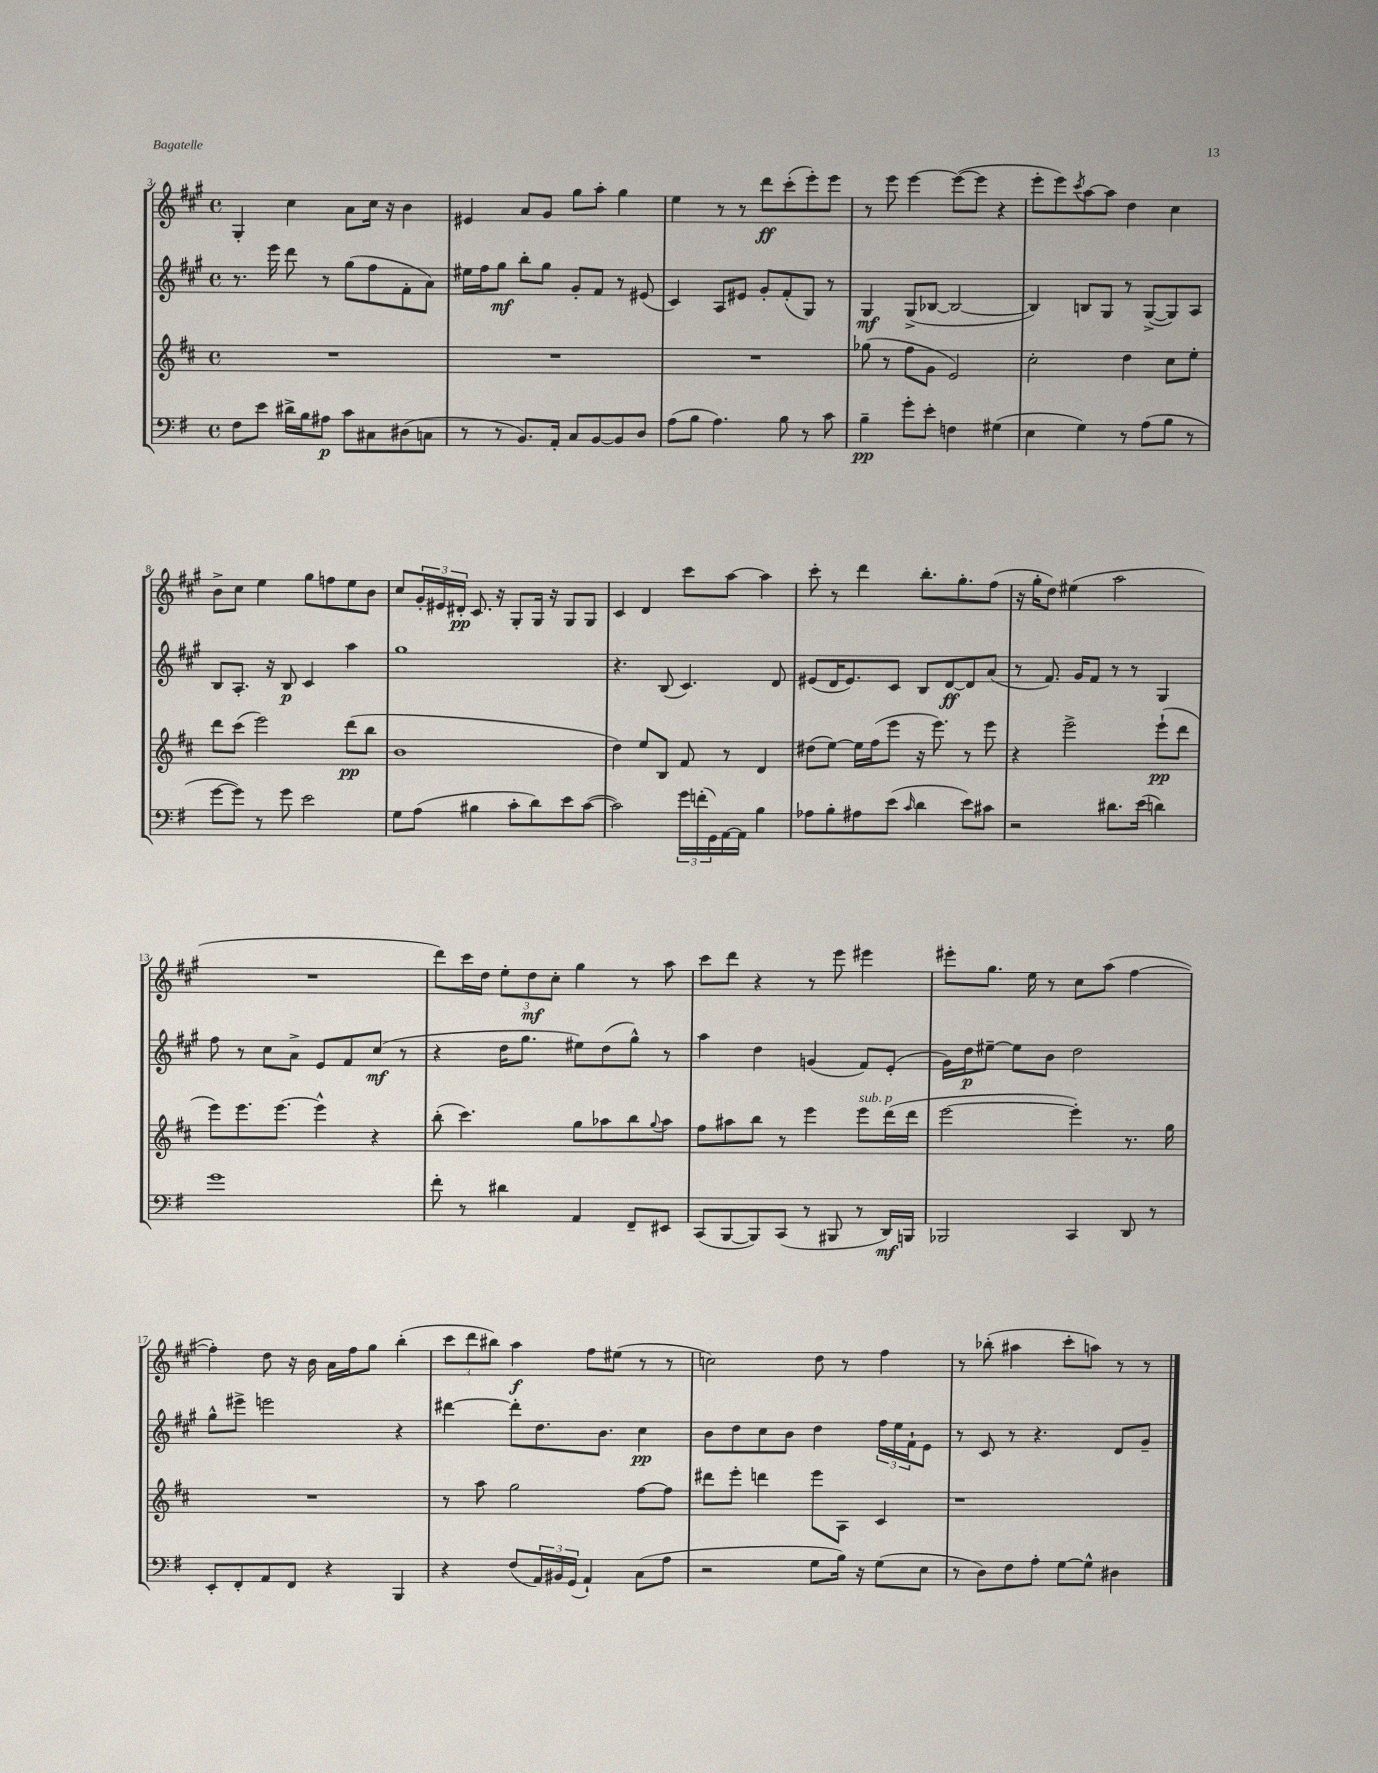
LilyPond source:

<<
\new StaffGroup <<
\new Staff = "s0" {
    \clef treble \key a \major \defaultTimeSignature \time 4/4
    gis4-. cis''4 a'8 cis''16 r16 b'4 |
    eis'4 a'8 gis'8 gis''8 a''8-. gis''4 |
    e''4 r8 r8 d'''8\ff cis'''8-.( e'''8-.) e'''8 |
    r8 e'''8 e'''4~ e'''8~( e'''8 r4 |
    e'''8-. e'''8) \acciaccatura { cis'''8 } a''8~ a''8 d''4 cis''4 |
    b'8-> cis''8 e''4 gis''8 f''8 e''8 b'8 |
    cis''8 \tuplet 3/2 { gis'16-. eis'16 dis'16-.\pp } cis'8. r16 gis8-. gis16 r16 gis8 gis8 |
    cis'4 d'4 cis'''8 a''8~ a''4 |
    cis'''8-. r8 d'''4 b''8.-. gis''8.-. fis''8( |
    r16 gis''16-. d''8) eis''4( a''2 |
    R1 |
    d'''8) cis'''16 d''16 \tuplet 3/2 { e''8-. d''8\mf cis''8-. } gis''4 r8 a''8 |
    cis'''8 d'''8 r4 r8 e'''8 eis'''4 |
    eis'''8-. gis''8. e''16 r8 cis''8 a''8( fis''4~ |
    fis''4-.) d''8 r16 b'16 a'16 fis''16 gis''8 b''4-.( |
    \tuplet 3/2 { cis'''8 d'''8 bis''8) } a''4\f fis''8 eis''8( r8 r8 |
    c''2) d''8 r8 fis''4 |
    r8 bes''8-.( ais''4 cis'''8-. a''8) r8 r8 \bar "|." |
}
\new Staff = "s1" {
    \clef treble \key a \major \defaultTimeSignature \time 4/4
    r8. e'''16 d'''8 r8 gis''8( fis''8 fis'8-. a'8) |
    eis''16 fis''16 gis''8\mf b''8-. gis''8 gis'8-. fis'8 r8 eis'8( |
    cis'4) a8 eis'8 gis'8-. fis'8-.( gis8) r8 |
    gis4\mf gis8->( bes8~ bes2~ |
    bes4) b8 gis8 r8 gis8~->( gis8) a8 |
    b8 a8.-. r16 b8\p cis'4 a''4 |
    gis''1 |
    r4. b8( cis'4.) d'8 |
    eis'8( d'16 eis'8.) cis'8 b8 d'8~\ff d'8 a'8( |
    r8 fis'8.) gis'16 fis'8 r8 r8 gis4 |
    fis''8 r8 cis''8 a'8-> e'8 fis'8 cis''8\mf( r8 |
    r4 d''16 gis''8. eis''8) d''8( gis''8-^) r8 |
    a''4 d''4 g'4( fis'8) e'8-.( |
    gis'16) d''16\p eis''8~-- eis''8 b'8 d''2 |
    gis''8-^ eis'''8-> e'''2 r4 |
    dis'''4~ dis'''8-. d''8. b'8. cis''4\pp |
    b'8 d''8 cis''8 b'8 d''4 \tuplet 3/2 { fis''16 e''16 fis'16-! } e'8 |
    r8 cis'8 r8 r4. d'8 gis'8-- \bar "|." |
}
\new Staff = "s2" {
    \clef treble \key d \major \defaultTimeSignature \time 4/4
    R1 |
    R1 |
    R1 |
    ges''8( r8 fis''8 g'8 e'2) |
    cis''2-. d''4 cis''8 e''8-. |
    d'''8 cis'''8( e'''2) d'''8\pp( b''8 |
    b'1 |
    d''4) e''8 b8 fis'8 r8 d'4 |
    dis''8( e''8~) e''16 fis''16( e'''8 r16 e'''8.) r8 e'''8 |
    r4 e'''2-> e'''8-!\pp( d'''8 |
    e'''8) e'''8. e'''8.~ e'''4-^ r4 |
    b''8-.( cis'''4.) g''8 aes''8 b''8 \appoggiatura { g''8 } aes''8 |
    fis''8 ais''8 b''8 r8 e'''4 e'''8^\markup { \italic "sub. p" } d'''16( d'''16 |
    e'''2~ e'''4-.) r8. g''16 |
    R1 |
    r8 a''8 g''2 fis''8~ fis''8 |
    dis'''8 e'''8-. d'''4 e'''8 a8 cis'4 |
    r1 \bar "|." |
}
\new Staff = "s3" {
    \clef bass \key g \major \defaultTimeSignature \time 4/4
    fis8 e'8 dis'16-> b16 ais8\p c'8 cis8 dis8( c8 |
    r8 r8 b,8.) a,16-. c8 b,8~ b,8 d8 |
    a8( b8 a4.) b8 r8 c'8 |
    b4--\pp g'8-. e'8-. f4 gis4( |
    e4 g4) r8 a8( b8 r8 |
    g'8~ g'8) r8 g'8 e'2 |
    g8 a8( bis4 c'8-. d'8) e'8 c'8~( |
    c'2) \tuplet 3/2 { g'16 f'16-.( g,16) } a,16~ a,16 b4 |
    aes8 b8-. ais8 e'8( \grace { c'16 } d'4 e'8) cis'8 |
    r2 dis'8. e'16( d'4) |
    g'1 |
    fis'8-. r8 dis'4 a,4 fis,8-- eis,8 |
    c,8( b,,8~ b,,8) c,8( r8 bis,,8 r8 d,16\mf) b,,16 |
    bes,,2 c,4 d,8 r8 |
    e,8-. fis,8-. a,8 fis,8 r4 b,,4 |
    r4 fis8( \tuplet 3/2 { a,16) bis,16 g,16( } a,4-!) c8( a8 |
    r2 g8 b16) r16 g8( e8 |
    r8 d8) fis8 a8-. g8~ g8-^ dis4 \bar "|." |
}
>>
>>
\layout { \context { \Score currentBarNumber = #3 } }
